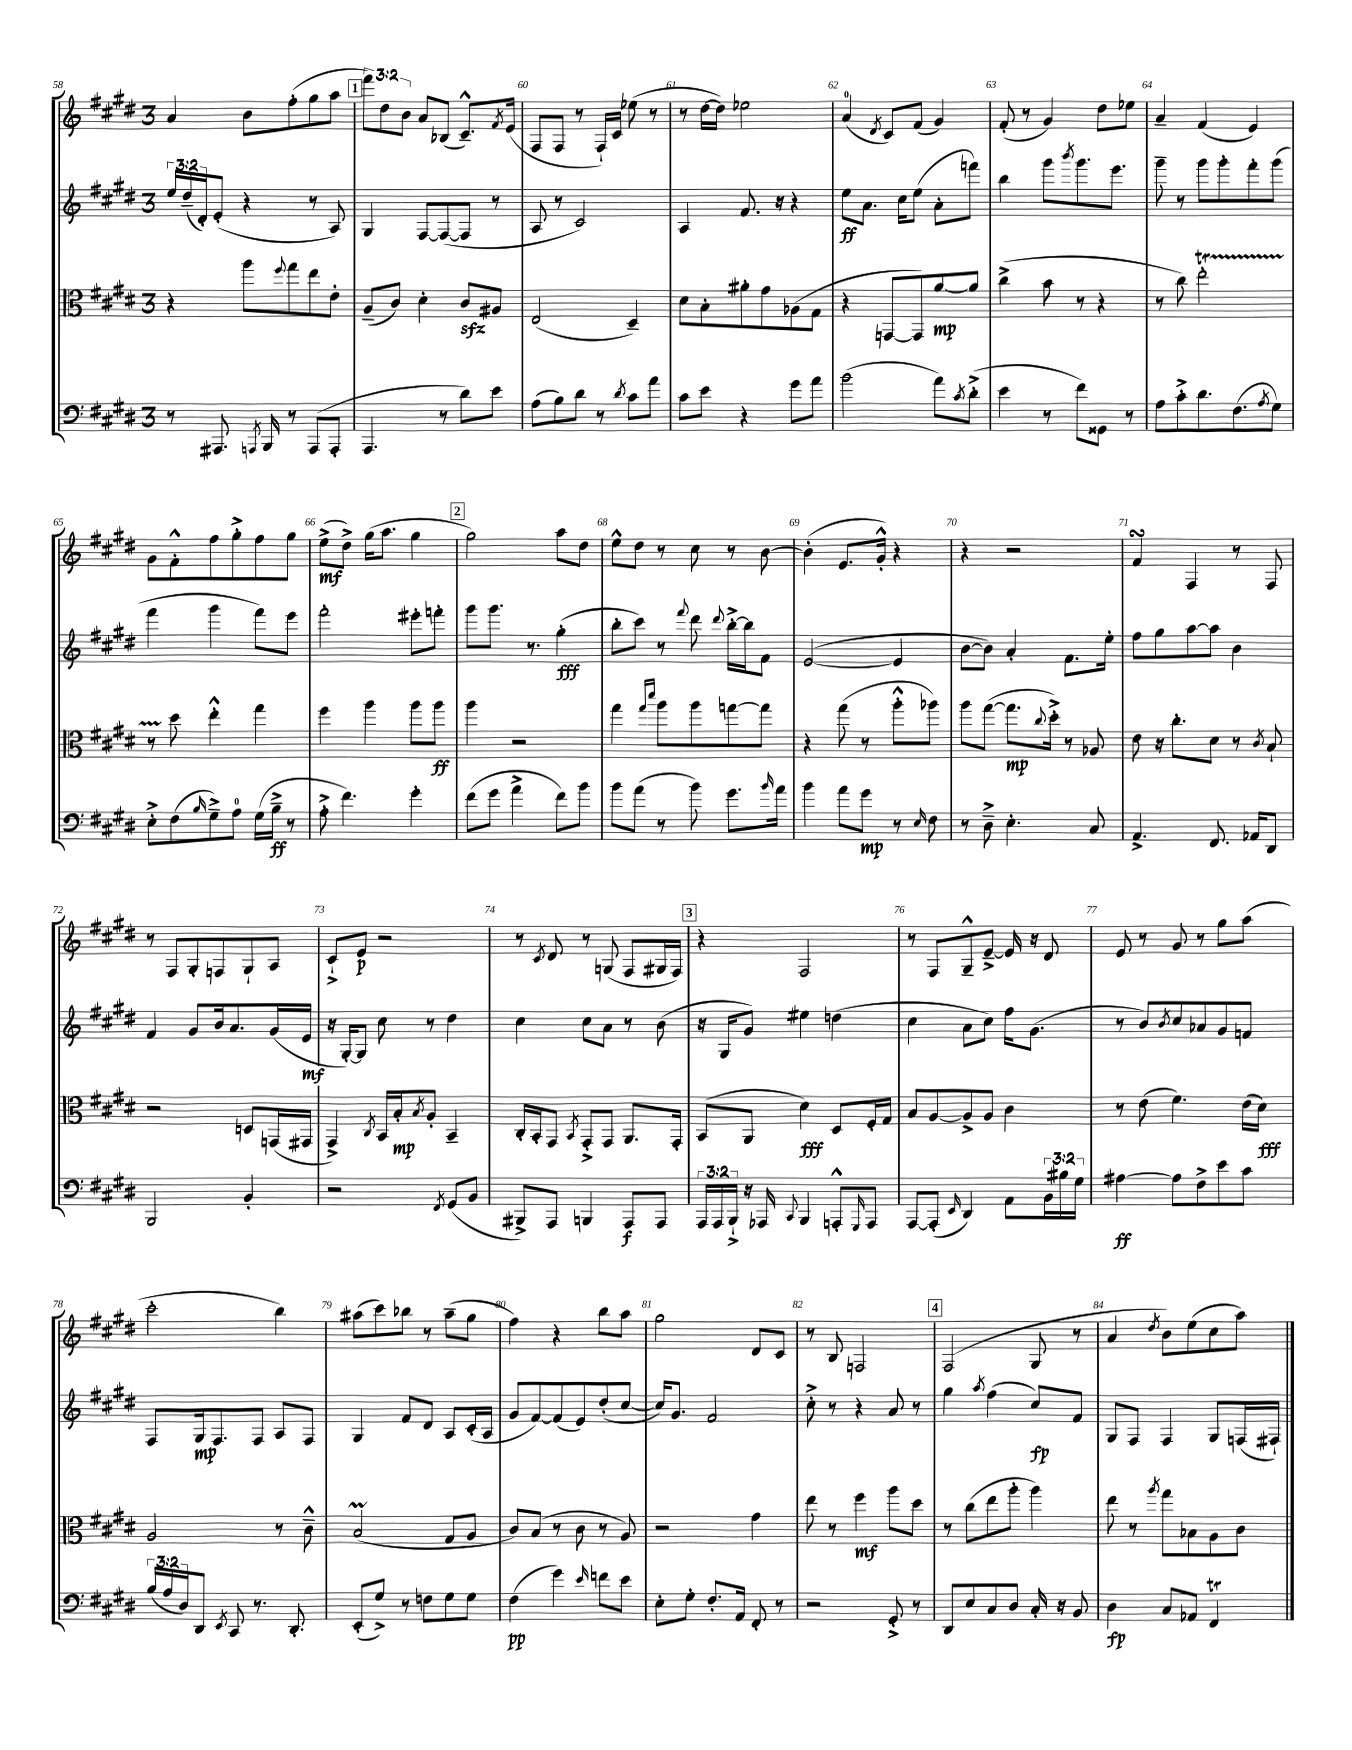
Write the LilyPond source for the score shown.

<<
\new StaffGroup <<
\new Staff = "s0" {
    \clef treble \key e \major \once \override Staff.TimeSignature.style = #'single-digit \time 3/4 \override Staff.TupletNumber.text = #tuplet-number::calc-fraction-text
    a'4 b'8 fis''8-.( gis''8 a''8 |
    \mark \markup { \box "1" } \tuplet 3/2 { fis'''8) dis''8 b'8 } a'8 bes8( cis'8.---^) \acciaccatura { fis'8 } e'16( |
    fis8 fis8 r8 fis16-!) cis'16 ees''8( r8 |
    r8 dis''16~ dis''16) ees''2 |
    a'4-0( \acciaccatura { dis'8 } cis'8) fis'8( gis'4) |
    fis'8-.( r8 gis'4) dis''8 ees''8 |
    a'4-- fis'4( e'4) |
    gis'8 fis'8-.-^ fis''8 gis''8-.-> fis''8 gis''8 |
    e''8->\mf( dis''8->) gis''16( a''8. gis''4 |
    \mark \markup { \box "2" } gis''2) a''8 dis''8 |
    e''8-^ dis''8 r8 cis''8 r8 b'8~ |
    b'4-.( e'8. gis'16-.-^) r4 |
    r4 r2 |
    fis'4\turn fis4 r8 fis8 |
    r8 fis8 gis8-. f8 gis8-! a8 |
    cis'8-!-> e'8\p r2 |
    r8 \acciaccatura { cis'8 } dis'8 r8 g8( fis8 gis16 fis16) |
    \mark \markup { \box "3" } r4 fis2 |
    r8 fis8 gis8---^ e'8~---> e'16 r16 dis'8 |
    e'8 r8 gis'8 r8 gis''8 a''8( |
    cis'''2-. b''4) |
    ais''8( cis'''8) bes''8 r8 ais''8--( gis''8 |
    fis''4) r4 b''8 a''8 |
    gis''2 dis'8 cis'8 |
    r8 b8 f2 |
    \mark \markup { \box "4" } fis2( gis8 r8 |
    a'4 \acciaccatura { dis''8 } b'8) e''8( cis''8 a''8) \bar "|." |
}
\new Staff = "s1" {
    \clef treble \key e \major \once \override Staff.TimeSignature.style = #'single-digit \time 3/4 \override Staff.TupletNumber.text = #tuplet-number::calc-fraction-text
    \tuplet 3/2 { e''16 dis''16--( dis'16-.) } e'8-.( r4 r8 a8) |
    \mark \markup { \box "1" } gis4 fis8~ fis8~( fis8 r8 |
    a8 r8 cis'2) |
    a4 fis'8. r16 r4 |
    e''8\ff a'8. cis''16 e''8( a'8-. f'''8) |
    b''4 gis'''8 \acciaccatura { b'''8 } gis'''8. e'''8. |
    gis'''8-- r8 gis'''8 gis'''8-. fis'''8-. gis'''8( |
    fis'''4 gis'''4 fis'''8) e'''8 |
    fis'''2-. eis'''8-. f'''8-. |
    \mark \markup { \box "2" } gis'''8 gis'''8. r8. gis''4-.\fff( |
    b''8-. cis'''8) r8 \appoggiatura { fis'''8 } dis'''8 \appoggiatura { dis'''8 } b''16~-.-> b''16 fis'8 |
    e'2~( e'4 |
    b'8~ b'8) a'4-. fis'8. e''16-. |
    fis''8 gis''8 a''8~ a''8 b'4 |
    fis'4 gis'8 b'16 a'8. gis'16( e'16\mf |
    r16 gis16~-.) gis8 cis''8 r8 dis''4 |
    cis''4 cis''8 a'8 r8 b'8( |
    \mark \markup { \box "3" } r16 gis16 gis'8) eis''4 d''4( |
    cis''4 a'8 cis''8) fis''16 gis'8.( |
    r8 b'8) \acciaccatura { b'8 } cis''8 aes'8 gis'8 f'8 |
    fis8 gis16\mp fis8. fis8 a8 fis8 |
    gis4 fis'8 dis'8 a8 cis'16-.( a16 |
    gis'8 fis'8~) fis'8( e'8) dis''8-.( cis''8~ |
    cis''16) gis'8. fis'2 |
    cis''8-.-> r8 r4 a'8 r8 |
    \mark \markup { \box "4" } gis''4 \acciaccatura { a''8 } fis''4( cis''8\fp) fis'8 |
    gis8 fis8 fis4 gis8 f16( fis16-!) \bar "|." |
}
\new Staff = "s2" {
    \clef alto \key e \major \once \override Staff.TimeSignature.style = #'single-digit \time 3/4
    r4 a''8 \appoggiatura { fis''8 } gis''8 e''8 e'8-. |
    \mark \markup { \box "1" } a8--( cis'8) dis'4-. cis'8\sfz ais8 |
    e2( dis4--) |
    dis'8 b8-. ais'8-. gis'8 aes8( gis8 |
    r4 g,8~ g,8) a'8~\mp a'8 |
    cis''4->( b'8 r8 r4 |
    r8 cis''8) e''2-.\startTrillSpan |
    r8 dis''8\stopTrillSpan e''4-.-^ gis''4 |
    fis''4 a''4 a''8 a''8\ff |
    \mark \markup { \box "2" } a''4 r2 |
    gis''4 \grace { gis''16 dis'''16 } a''8 a''8 g''8~ g''8 |
    r4 gis''8( r8 a''8-.-^ aes''8) |
    a''8 gis''8~( gis''8.\mp \appoggiatura { cis''8 } dis''16-.->) r8 aes8 |
    e'8 r16 cis''8.-. dis'8 r8 \acciaccatura { cis'8 } b8-! |
    r2 d8 g,16( gis,16 |
    gis,4->) \acciaccatura { cis8 } b,16 b16-.\mp \acciaccatura { b8 } a8-. b,4-- |
    cis16-. b,16-. gis,8 \acciaccatura { b,8 } gis,8-.-> gis,8 a,8. gis,16-. |
    \mark \markup { \box "3" } b,8( a,8 dis'4\fff) dis8 fis16-. gis16 |
    b8 a8~ a8-> a8 cis'4 |
    r8 e'8( fis'4.) e'16( dis'16\fff) |
    a2 r8 cis'8---^ |
    b2\prall( gis8 a8 |
    cis'8) b8( r8 cis'8 r8 a8) |
    r2 gis'4 |
    e''8 r8 fis''4\mf a''8 dis''8 |
    \mark \markup { \box "4" } r8 cis''8( e''8 a''8-. a''4) |
    e''8 r8 \acciaccatura { a''8 } gis''8 bes8 a8 cis'8 \bar "|." |
}
\new Staff = "s3" {
    \clef bass \key e \major \once \override Staff.TimeSignature.style = #'single-digit \time 3/4 \override Staff.TupletNumber.text = #tuplet-number::calc-fraction-text
    r8 ais,,8. \acciaccatura { a,,8 } b,,16 r8 a,,8( a,,8-. |
    \mark \markup { \box "1" } a,,4. r8 dis'8) e'8 |
    a8( b8) dis'8 r8 \acciaccatura { dis'8 } cis'8 a'8 |
    cis'8 e'8 r4 gis'8 a'8 |
    b'2( a'8) \acciaccatura { cis'8 } dis'8-.->( |
    e'4 r8 fis'8) gisis,8 r8 |
    a8 cis'8-.-> dis'8. fis8.( \acciaccatura { a8 } gis8) |
    e8-.-> fis8( \grace { b16 } gis8--->) a8-0 gis16( b16--->\ff r8 |
    a8-.-> fis'4.) gis'4-. |
    \mark \markup { \box "2" } fis'8( gis'8 a'4-> fis'8) b'8 |
    b'8 a'8( r8 b'8) gis'8. \grace { b'16 } a'16 |
    b'4 a'8 gis'8\mp r8 \grace { e16 } fis8 |
    r8 dis8---> e4.-. cis8 |
    a,4.-> fis,8. aes,16 dis,8 |
    b,,2 b,4-. |
    r2 \acciaccatura { fis,8 } gis,8( b,8 |
    bis,,8->) a,,8 b,,4 a,,8\f a,,8 |
    \mark \markup { \box "3" } \tuplet 3/2 { a,,16 a,,16 b,,16-!-> } r16 aes,,16 \appoggiatura { cis,8 } b,,4 a,,8-.-^ \grace { gis,,16 } a,,8 |
    a,,8~ a,,8-.( \grace { e,16 } dis,4) a,8 \tuplet 3/2 { b,16 bis16 gis16 } |
    ais4~\ff ais8 fis8-> e'8 cis'8 |
    \tuplet 3/2 { b16( a16 dis16) } dis,8 \acciaccatura { e,8 } cis,8 r8. dis,8.-. |
    e,8-.( gis8->) r8 f8 gis8 gis8 |
    fis4\pp( gis'4) \grace { e'16 } f'8 e'8 |
    e8-. gis8-. fis8.-. a,16 fis,8-. r8 |
    r2 gis,8-.-> r8 |
    \mark \markup { \box "4" } dis,8 e8 cis8 dis8 cis16-. r16 b,8 |
    dis4\fp cis8 aes,8 fis,4\trill \bar "|." |
}
>>
>>
\layout { \context { \Score currentBarNumber = #58 \override BarNumber.break-visibility = ##(#f #t #t) barNumberVisibility = #all-bar-numbers-visible } }
